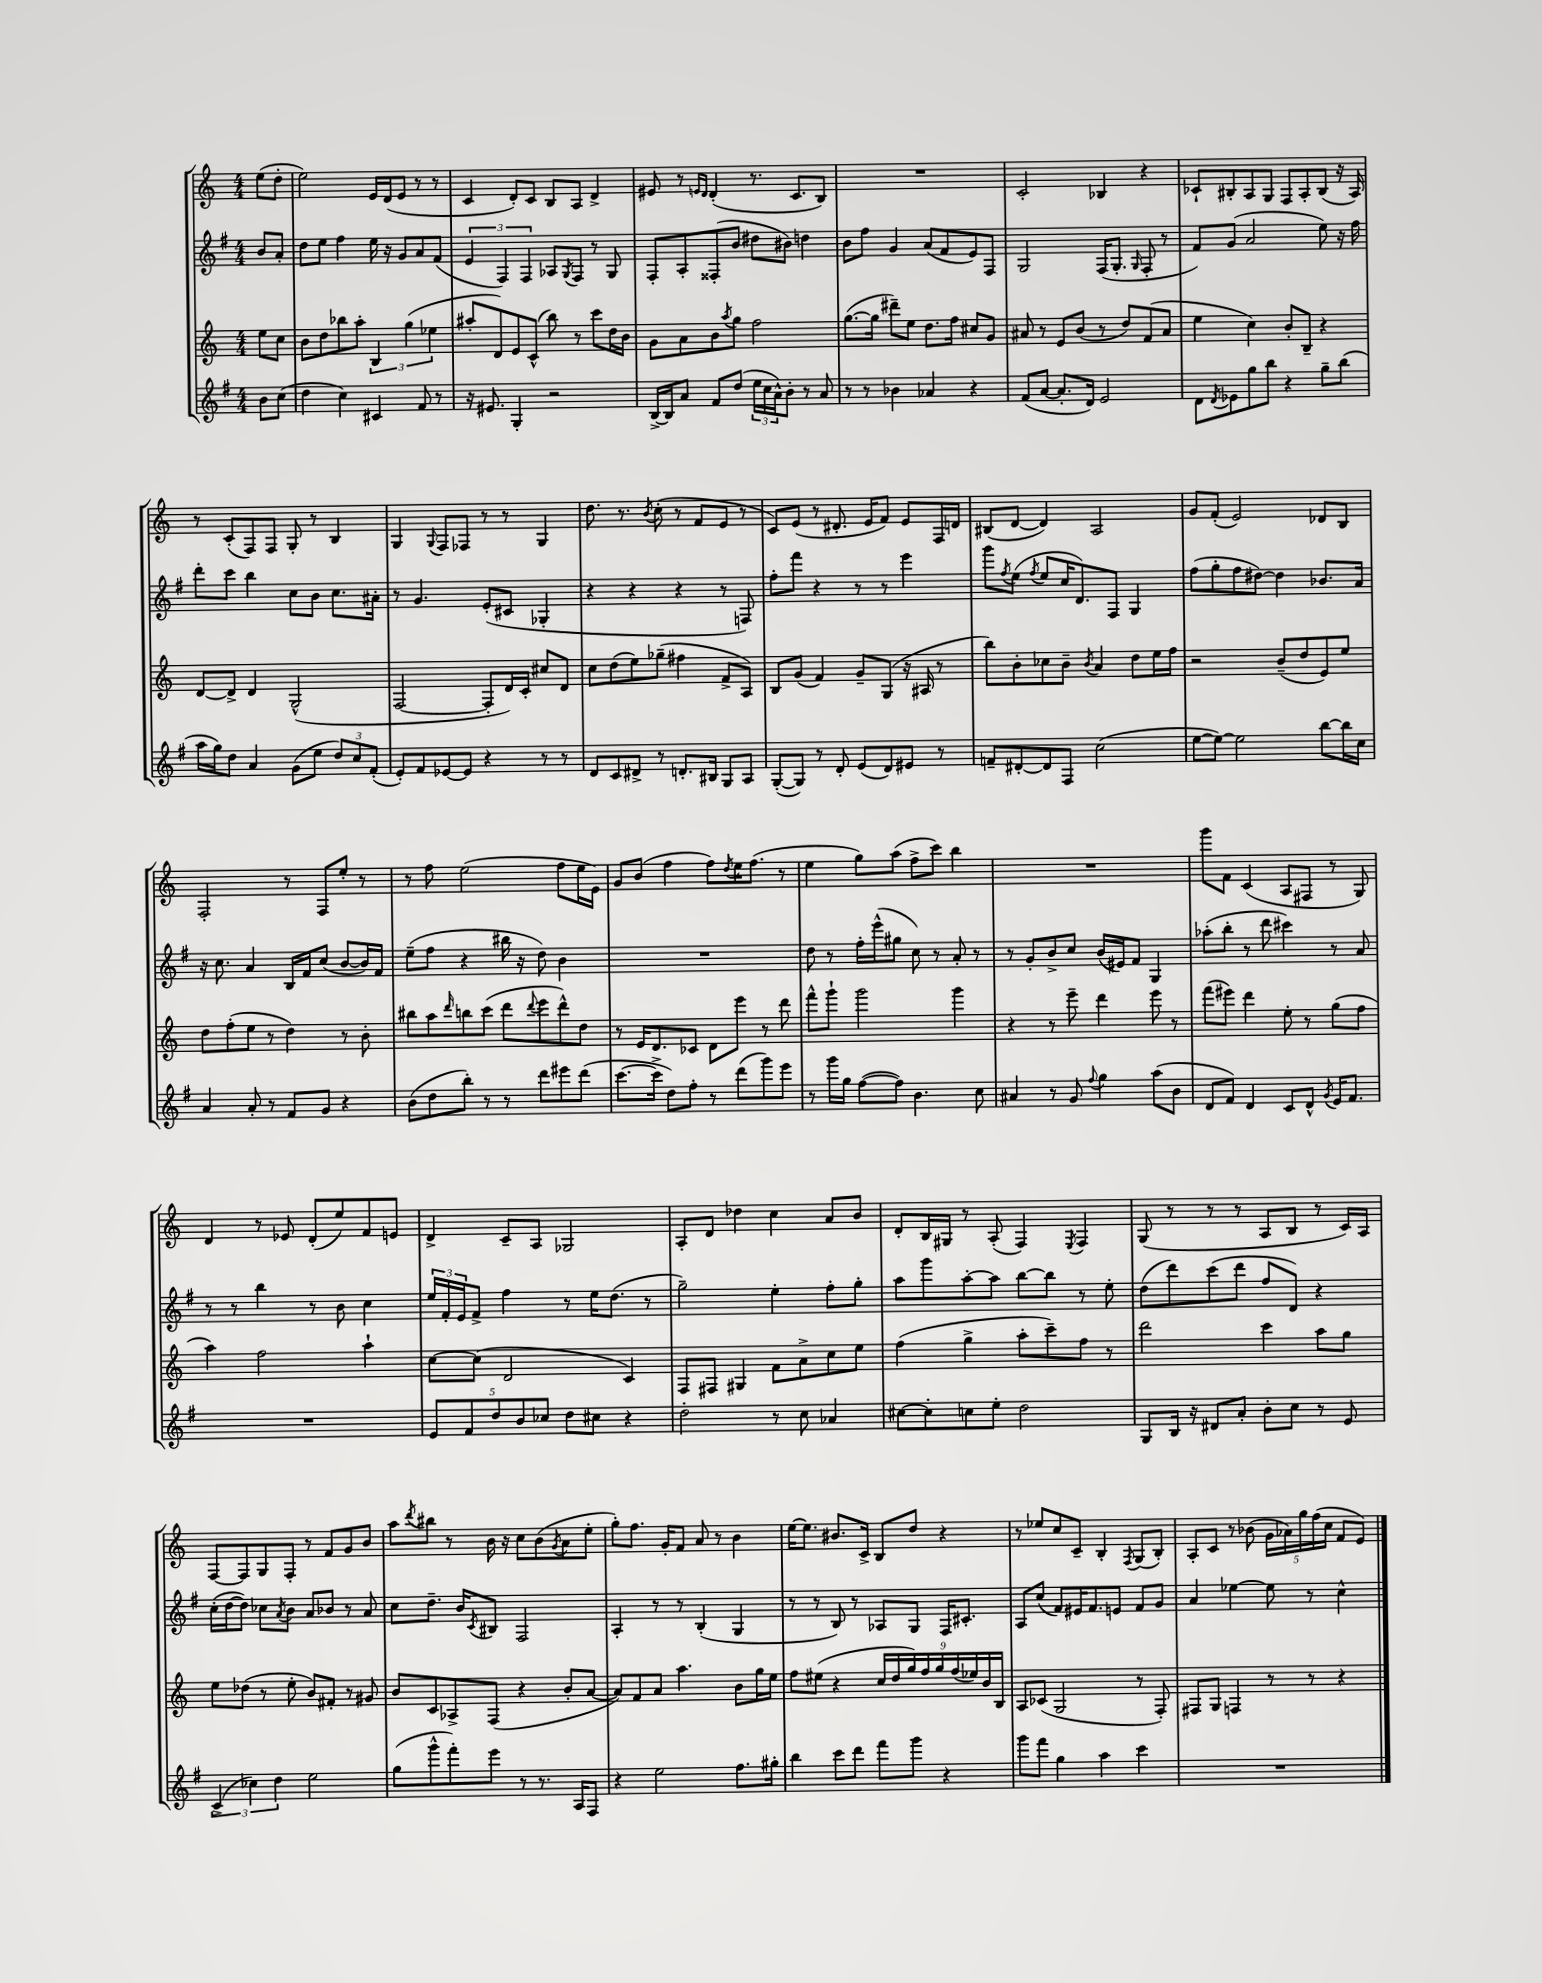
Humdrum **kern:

**kern	**kern	**kern	**kern
*staff4	*staff3	*staff2	*staff1
*clefG2	*clefG2	*clefG2	*clefG2
*k[f#]	*k[]	*k[f#]	*k[]
*M4/4	*M4/4	*M4/4	*M4/4
8b	8ee	8b	(8ee
(8cc	8cc	8a'	8dd'
=	=	=	=
4dd	8b	8dd	2ee)
.	8dd	8ee	.
4cc)	8bb-	4ff#	.
.	8aa'	.	.
4c#	6B	16ee	16e
.	.	16r	(16d
.	.	8g	8e
.	(6gg	.	.
8f#	.	8a	8r
.	6ee-	.	.
8r	.	(8f#	8r
=	=	=	=
16r	8aa#'	6e	4c
8.e#	.	.	.
.	8d)	.	.
.	.	6F#)	.
4G'	8e	.	8d')
.	.	6F#	.
.	(8c^^	.	8c
2r	8bb)	8A-	8B
.	.	8qG	.
.	8r	8F#	8A
.	8ccc	8r	4d^
.	16dd	8G	.
.	16b	.	.
=	=	=	=
[16B^	8g	8F#'	8e#
16B]	.	.	.
8a	8a	8A'	8r
.	.	.	16qqe
.	.	.	16qqd
8f#	8b	(8F##'	(4d'
.	8qaa	.	.
(8dd	8gg	8b	.
24ee	2ff	8dd#	8.r
24cc	.	.	.
24a^^)	.	.	.
8b'	.	8b#)	.
.	.	.	8.c
8r	.	4dd	.
8a	.	.	8B)
=	=	=	=
8r	([8.gg	8b	1r
8r	.	8ff#	.
.	16gg]	.	.
4b-	8ddd#~)	4g	.
.	8ee	.	.
4a-	8.dd	(8a	.
.	.	8f#	.
.	16ff	.	.
4r	8cc#	8e)	.
.	8g	8F#	.
=	=	=	=
(8f#	8a#	2G	2c'
[8a	8r	.	.
8.a']	8e	.	.
.	(8b	.	.
16d)	.	.	.
2e	8r	(16F#	4B-
.	.	8.G'	.
.	8dd)	.	.
.	.	16qqG	.
.	(8f	8F#'	4r
.	8a#	8r	.
=	=	=	=
8d	4ee	8f#)	8c-`
8qd	.	.	.
8e-	.	(8g	8B#'
8gg	4cc)	2a	8A
8bb	.	.	8G
4r	8b'	.	8F
.	8B~	.	8A'
8gg~	4r	8ee)	(8B#
(8bb	.	16r	16r
.	.	16ff#	16A)
=	=	=	=
16aa	[8d	8ddd'	8r
16gg)	.	.	.
8dd	8d^]	8ccc	(8c'
4a	4d	4bb	8F)
.	.	.	8F
(8g	(2G^^	8cc	8G'
8ee	.	8b	8r
12dd)	.	8.cc	4B
12cc	.	.	.
(12f#'	.	.	.
.	.	16a#'	.
=	=	=	=
8e')	[2F	8r	4G
8f#	.	4.g	.
.	.	.	8qqG
[8e-	.	.	8F
8e-]	.	.	8F-
4r	8F']	(8e'	8r
.	16d)	8c#	8r
.	16c'	.	.
8r	8cc#	4G-'	4G
8r	8d	.	.
=	=	=	=
8d	8cc	4r	8.dd
8c	(8dd	.	.
.	.	.	8.r
8d#^	8ee)	4r	.
.	.	.	8qb
8r	(8gg-~	.	(8cc'
8.d'	4ff#	4r	8r
.	.	.	8f
16B#	.	.	.
8G	8f^	8r	8e
8A	8A)	8F)	8r
=	=	=	=
([8G'	8B	8ff#'	8c)
8G])	(8g	8fff#	(8e
8r	4f)	4r	8r
8d'	.	.	8.d#'
(8e	8g~	8r	.
.	.	.	16e
8d)	(8G	8r	8f)
8e#	16r	4eee	8e
.	16A#	.	.
8r	8r	.	16F
.	.	.	16d
=	=	=	=
8f~	8bb)	8ggg	(8B#
.	.	8qff#	.
[8d#'	8b'	(8ee	[8d
.	.	8qff#	.
8d#]	8cc-	8ee	4d])
8F#	8b~	16cc	.
.	.	8.d)	.
.	8qb	.	.
(2cc	4a	.	2A
.	.	8F#	.
.	8dd	4G	.
.	16ee	.	.
.	16ff	.	.
=	=	=	=
[8ee	2r	(8ff#	8g
8ee_)	.	8gg'	(8f'
2ee]	.	8ff#	2e)
.	.	[8dd#)	.
.	(8b~	4dd#]	.
.	8dd	.	.
[8bb	8e)	8.b-	8d-
16bb]	8ee	.	8B
16cc	.	16a	.
=	=	=	=
4a	8dd	16r	2F'
.	.	8.cc	.
.	(8ff'	.	.
8a'	8ee	4a	.
8r	8r	.	.
8f#	4dd)	16B	8r
.	.	16f#	.
8g	.	(8cc	8F
4r	8r	[8b	8ee'
.	8b'	16b])	8r
.	.	16f#	.
=	=	=	=
(8b	8bb#	(8ee~	8r
8dd	8aa	8ff#	8ff
.	16qqddd	.	.
8bb')	8bb	4r	(2ee
8r	(8ccc	.	.
8r	8ddd	16bb#	.
.	.	16r	.
.	8qqddd	.	.
8ddd	8eee	8dd)	.
8eee#	8ddd^^)	4b	8ff
(8ddd	8dd	.	16ee
.	.	.	16e)
=	=	=	=
[8.ccc	8r	1r	8g
.	16e	.	(8b
16ccc^]	8.d	.	.
8dd)	.	.	4ff
8ff#'	8c-	.	.
8r	8d	.	8ff)
.	.	.	8qdd
(8ddd	8eee	.	16ee
.	.	.	(8.ff
8ggg)	8r	.	.
8eee	8ddd	.	8r
=	=	=	=
8r	8fff^^	8dd	4ee
16ggg	8ggg`	8r	.
16gg	.	.	.
([8ff#	2ggg	16ff#'	8gg)
.	.	(16eee^^	.
8ff#])	.	8gg#	(8aa
4.b	.	8cc)	8ff^
.	.	8r	8ccc)
.	4ggg	8a'	4bb
8cc	.	8r	.
=	=	=	=
4a#	4r	8r	1r
.	.	8g'	.
8r	8r	8b^	.
8g	8eee~	8cc	.
8qqff#	.	.	.
4gg	4ddd	(16b	.
.	.	16e#)	.
.	.	8f#	.
(8aa	8eee	4G	.
8b	8r	.	.
=	=	=	=
8d	(8fff	(8aa-'	8ggg
8f#)	8eee#)	8bb'	8f
4d	4ddd	8r	(4c
.	.	8ddd	.
8c	8ee'	4ccc#)	8A
8d^^	8r	.	8F#
8qg	.	.	.
16e	(8gg	8r	8r
8.f#	.	.	.
.	8ff	8a	8G)
=	=	=	=
1r	4aa)	8r	4d
.	.	8r	.
.	2ff	4bb	8r
.	.	.	8e-
.	.	8r	(8d'
.	.	8b	8ee)
.	4aa`	4cc	8f
.	.	.	8e
=	=	=	=
10e	[8cc	24ee	4d^
.	.	24f#'	.
.	.	24e	.
10f#	.	.	.
.	(8cc]	8f#^	.
10dd	.	.	.
.	2d	4ff#	8c~
10b	.	.	.
.	.	.	8A
10cc-	.	.	.
8dd	.	8r	2G-
8cc#	.	16ee	.
.	.	(8.dd	.
4r	4c)	.	.
.	.	8r	.
=	=	=	=
2dd'	8F	2gg~)	8A'
.	8F#	.	8d
.	4G#	.	4dd-
8r	8f	4ee'	4cc
8cc	8a^	.	.
4a-	8cc	8ff#'	8a
.	8ee	8gg'	8b
=	=	=	=
[8cc#	(4ff	8aa	8d'
8cc#']	.	8ggg	16B
.	.	.	16G#
8cc	4gg^	[8aa'	8r
8ee'	.	8aa]	(8A'
2dd	8aa'	[8bb	4F)
.	8ccc~)	8bb]	.
.	.	.	8qE
.	8ff	8r	4F
.	8r	8ee'	.
=	=	=	=
8G	2ddd	(8dd	(8G
16B	.	8ddd)	8r
16r	.	.	.
8d#	.	(8ccc	8r
8a'	.	8ddd	8r
8b'	4ccc	8ff#	8A
8cc	.	8d)	8B
8r	8aa	4r	8r
8e	8gg	.	16c)
.	.	.	16A
=	=	=	=
(6c^	8ee	(16cc'	[8F
.	.	[16dd	.
.	(8dd-	8dd])	8F]
6cc-)	.	.	.
.	8r	8cc-	8G
6dd	.	.	.
.	.	8qa	.
.	8ee'	8b	8F'
2ee	8b)	8a	8r
.	8f#'	8b-	8f
.	8r	8r	8g
.	8g#	8a	8b
=	=	=	=
(8gg	8b	8cc	8aa
.	.	.	8qddd
8ggg^^	8c	8.dd~	8bb#
8fff#')	8A-^	.	8r
.	.	16b	.
.	.	8qc	.
8eee	(8F	8B#	16b
.	.	.	16r
8r	4r	2F#	8cc
8.r	.	.	(8b
.	.	.	8qg
.	8b'	.	8a
16A	.	.	.
8F#	[8a	.	8ee'
=	=	=	=
4r	8a])	4A'	8gg')
.	8f	.	8.ff
2ee	8a	8r	.
.	.	.	16g'
.	4.aa	8r	8f
.	.	(4B'	8a
.	.	.	8r
8.ff#	8b	4G	4b
.	16gg	.	.
16gg#'	16ee	.	.
=	=	=	=
4bb	8ff	8r	[16ee
.	.	.	8.ee]
.	(8ee#	8r	.
8ccc	4r	8B)	8.b#
8ddd	.	8r	.
.	.	.	16c^
8fff#	18cc	8A-	8B
.	18dd	.	.
.	18gg)	.	.
8ggg	.	8G	8dd
.	18ff	.	.
.	18gg	.	.
4r	.	16F#	4r
.	(18ff	.	.
.	.	8.c#'	.
.	18ee-)	.	.
.	18b	.	.
.	18B	.	.
=	=	=	=
8ggg	8A	8A	8r
8fff#	(8c-	(8cc	8ee-
4gg	2G	8f#)	8cc
.	.	16e#	8c~
.	.	8.f#	.
4aa	.	.	4B'
.	.	8e	.
.	.	.	8qF
4ccc	8r	8f#	(8G
.	8F')	8g	8B')
=	=	=	=
1r	8F#	4a	8A'
.	8G	.	8c
.	4F	[4ee-	8r
.	.	.	(8b-
.	8r	8ee-]	20g
.	.	.	20a-)
.	.	.	20gg
.	8r	8r	.
.	.	.	(20ff
.	.	.	20cc
.	4r	4cc^^	8f
.	.	.	8e)
==	==	==	==
*-	*-	*-	*-
